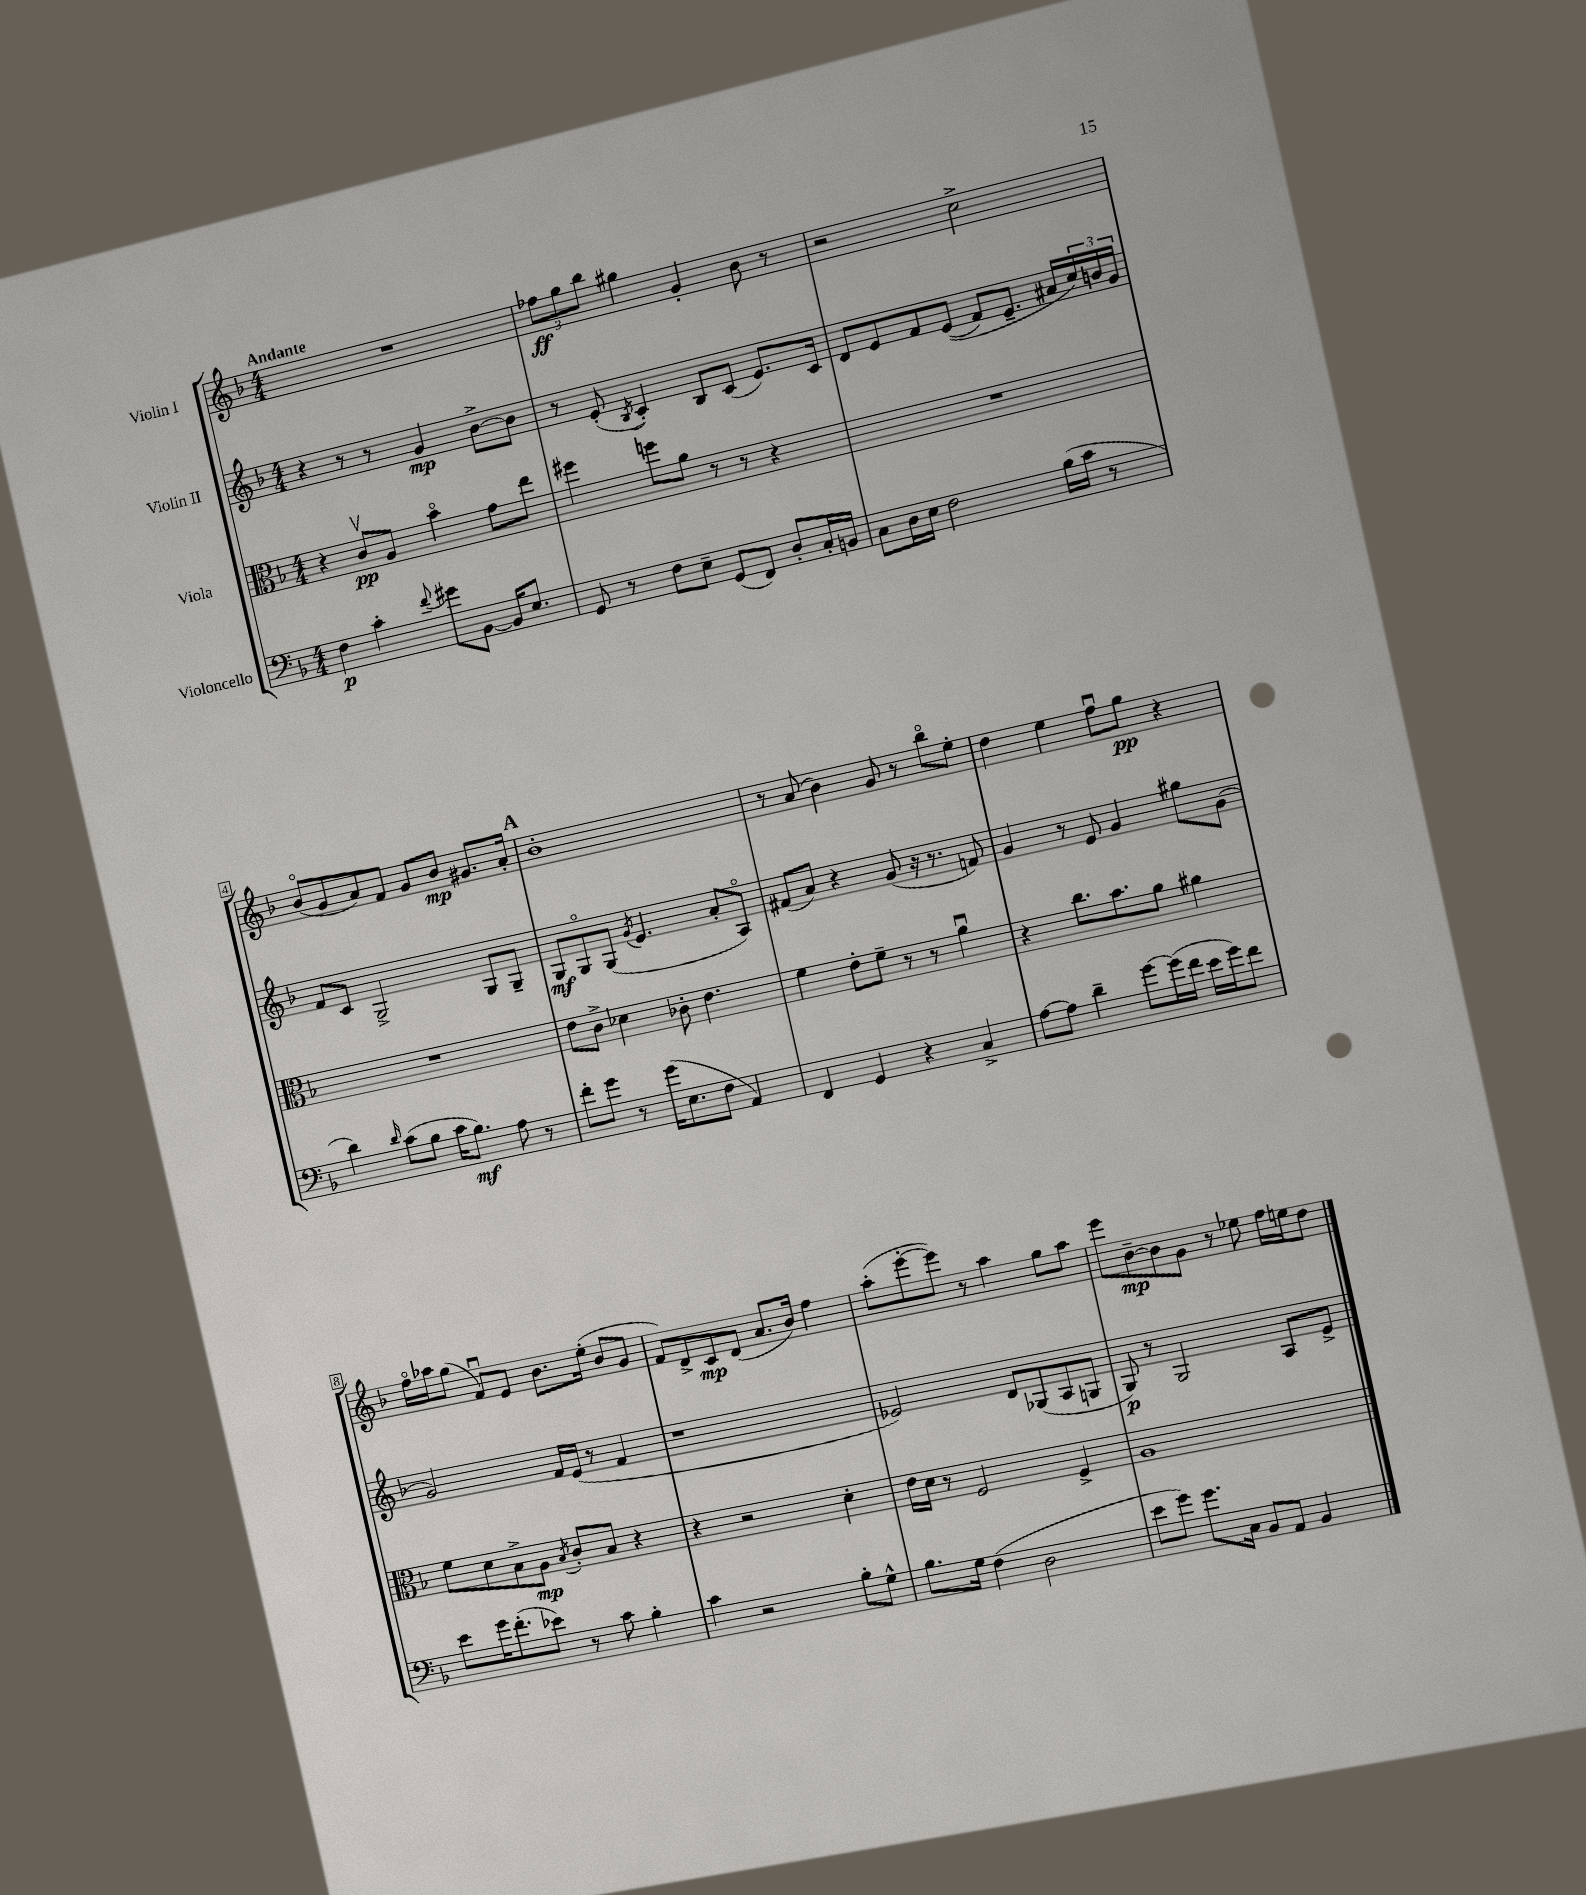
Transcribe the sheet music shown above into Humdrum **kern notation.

**kern	**dynam	**kern	**dynam	**kern	**dynam	**kern	**dynam
*part4	*part4	*part3	*part3	*part2	*part2	*part1	*part1
*staff4	*staff4	*staff3	*staff3	*staff2	*staff2	*staff1	*staff1
*I"Violoncello	*	*I"Viola	*	*I"Violin II	*	*I"Violin I	*
*clefF4	*	*clefC3	*	*clefG2	*	*clefG2	*
*k[b-]	*	*k[b-]	*	*k[b-]	*	*k[b-]	*
*M4/4	*	*M4/4	*	*M4/4	*	*M4/4	*
=1	=1	=1	=1	=1	=1	=1	=1
!	!	!	!	!	!	!LO:TX:a:B:t=Andante	!
4F\	p	4r	.	4r	.	1r	.
4c'\	.	8cv/L	pp	8r	.	.	.
.	.	8A/J	.	8r	.	.	.
8qqf/	.	.	.	.	.	.	.
8g#X\L	.	4b-\	.	4g/	mp	.	.
[8BB-\J	.	.	.	.	.	.	.
16BB-/KL]	.	8g\L	.	[8b-^\L	.	.	.
8.E/J	.	.	.	.	.	.	.
.	.	8ee\J	.	8b-\J]	.	.	.
=2	=2	=2	=2	=2	=2	=2	=2
8GG/	.	4ff#X\	.	8r	.	12ff-X\L	ff
.	.	.	.	.	.	12gg\	.
8r	.	.	.	(8e'/	.	.	.
.	.	.	.	.	.	12bb-\J	.
.	.	.	.	8qB-/	.	.	.
8F\L	.	8ffn\L	.	4c'/)	.	4gg#X\	.
8E~\J	.	8a\J	.	.	.	.	.
(8GG/L	.	8r	.	8B-/L	.	4g'/	.
8FF/J)	.	8r	.	(8c/J	.	.	.
8D'/L	.	4r	.	8.e/L)	.	8b-\	.
16C'/L	.	.	.	.	.	8r	.
16BBn/JJ	.	.	.	16c/Jk	.	.	.
=3	=3	=3	=3	=3	=3	=3	=3
8C\L	.	1r	.	8d/L	.	2r	.
16D\L	.	.	.	8e/	.	.	.
16E\JJ	.	.	.	.	.	.	.
2F\	.	.	.	8f/	.	.	.
.	.	.	.	((8e/J	.	.	.
.	.	.	.	8f/L)	.	2cc^\	.
.	.	.	.	8.e~/J	.	.	.
(16B-\LL	.	.	.	.	.	.	.
16c\JJ	.	.	.	16a#X/LL	.	.	.
8r	.	.	.	24cc/)	.	.	.
.	.	.	.	24bn/	.	.	.
.	.	.	.	24g/JJ	.	.	.
!!LO:LB:g=z
=4	=4	=4	=4	=4	=4	=4	=4
4d\)	.	1r	.	8f/L	.	(8b-/L	.
.	.	.	.	8c/J	.	8g/	.
16qqd/	.	.	.	.	.	.	.
(8c\L	.	.	.	2G^/	.	8a/)	.
8B-\J	.	.	.	.	.	8f/J	.
16c\KL	.	.	.	.	.	8g/L	.
8.B-\J)	mf	.	.	.	.	.	.
.	.	.	.	.	.	8b-/J	mp
8A\	.	.	.	8G/L	.	8.g#X/L	.
8r	.	.	.	8G~/J	.	.	.
.	.	.	.	.	.	16a'/Jk	.
!!LO:REH:place=s1:t=A
=5	=5	=5	=5	=5	=5	=5	=5
8f'\L	.	8e\L	.	8G/L	mf	1b-'	.
8g\J	.	8c^\J	.	8G/	.	.	.
8r	.	4d-X\	.	(8G/J	.	.	.
.	.	.	.	8qg/	.	.	.
(16g\KL	.	.	.	4.e/	.	.	.
8.E\	.	.	.	.	.	.	.
.	.	8c-X'\	.	.	.	.	.
8F\J	.	4.e\	.	.	.	.	.
4AA/)	.	.	.	8a'/L	.	.	.
.	.	.	.	8A/J)	.	.	.
=6	=6	=6	=6	=6	=6	=6	=6
4FF/	.	4f\	.	(8f#X/L	.	8r	.
.	.	.	.	8a/J)	.	(8a/	.
4GG/	.	8e'\L	.	4r	.	4b-\)	.
.	.	8f~\J	.	.	.	.	.
4r	.	8r	.	(8g/	.	8g/	.
.	.	8r	.	16r	.	8r	.
.	.	.	.	8.r	.	.	.
4C^/	.	4au\	.	.	.	8bb-\L	.
.	.	.	.	8fn/)	.	8ee'\J	.
=7	=7	=7	=7	=7	=7	=7	=7
[8A\L	.	4r	.	4g/	.	4dd\	.
8A\J]	.	.	.	.	.	.	.
4d~\	.	8.cc\L	.	8r	.	4ee\	.
.	.	.	.	8e/	.	.	.
.	.	8.b-\	.	.	.	.	.
[8g\L	.	.	.	4g/	.	8ffu\L	.
(16g\L]	.	8a\J	.	.	.	8gg\J	pp
16f\JJ	.	.	.	.	.	.	.
16e\LL	.	4a#X\	.	8gg#X\L	.	4r	.
16g\J)	.	.	.	.	.	.	.
8f\J	.	.	.	(8g\J	.	.	.
!!LO:LB:g=z
=8	=8	=8	=8	=8	=8	=8	=8
8e\L	.	8f\L	.	2g/)	.	16ff\LL	.
.	.	.	.	.	.	16aa-X\J	.
16g\K	.	8d\	.	.	.	(8gg\J	.
(8.f'\	.	.	.	.	.	.	.
.	.	8B-^\	.	.	.	8fu/L)	.
8e-X\J)	.	8A\J	mp	.	.	8e/J	.
.	.	8qB-/	.	.	.	.	.
8r	.	8c'/L	.	16f/LL	.	8.b-\L	.
.	.	.	.	(16e/JJ	.	.	.
8c\	.	8B-/J	.	8r	.	.	.
.	.	.	.	.	.	(16ee'\Jk	.
4B-'\	.	4r	.	4f/	.	8b-/L	.
.	.	.	.	.	.	8g/J	.
=9	=9	=9	=9	=9	=9	=9	=9
4c\	.	4r	.	1r	.	8f/L)	.
.	.	.	.	.	.	8d^/	.
2r	.	2r	.	.	.	8c/	mp
.	.	.	.	.	.	(8d/J	.
.	.	.	.	.	.	8.a/L	.
.	.	.	.	.	.	16b-/Jk)	.
8B-'\L	.	4d'\	.	.	.	4ff\	.
8G^^\J	.	.	.	.	.	.	.
=10	=10	=10	=10	=10	=10	=10	=10
8.B-\L	.	16e\LL	.	2e-X/)	.	(8aa'\L	.
.	.	16d\JJ	.	.	.	.	.
.	.	8r	.	.	.	[8eee'\	.
16G\Jk	.	.	.	.	.	.	.
(4F\	.	2F/	.	.	.	8eee\J])	.
.	.	.	.	.	.	8r	.
2D\	.	.	.	8d/L	.	4aa\	.
.	.	.	.	(8G-X/	.	.	.
.	.	4F^/	.	8A/	.	8gg\L	.
.	.	.	.	8Gn/J	.	8aa\J	.
=11	=11	=11	=11	=11	=11	=11	=11
8e\L	.	1A	.	8G/)	p	8eee\L	.
8g\J)	.	.	.	8r	.	[8b-~\	mp
8.g\L	.	.	.	2G/	.	8b-\]	.
.	.	.	.	.	.	8g\J	.
16C\Jk	.	.	.	.	.	.	.
8BB-/L	.	.	.	.	.	8r	.
8AA/J	.	.	.	.	.	8ee-X\	.
4BB-/	.	.	.	8A/L	.	16ff\LL	.
.	.	.	.	.	.	16een\J	.
.	.	.	.	8e^/J	.	8dd\J	.
==	==	==	==	==	==	==	==
*-	*-	*-	*-	*-	*-	*-	*-
